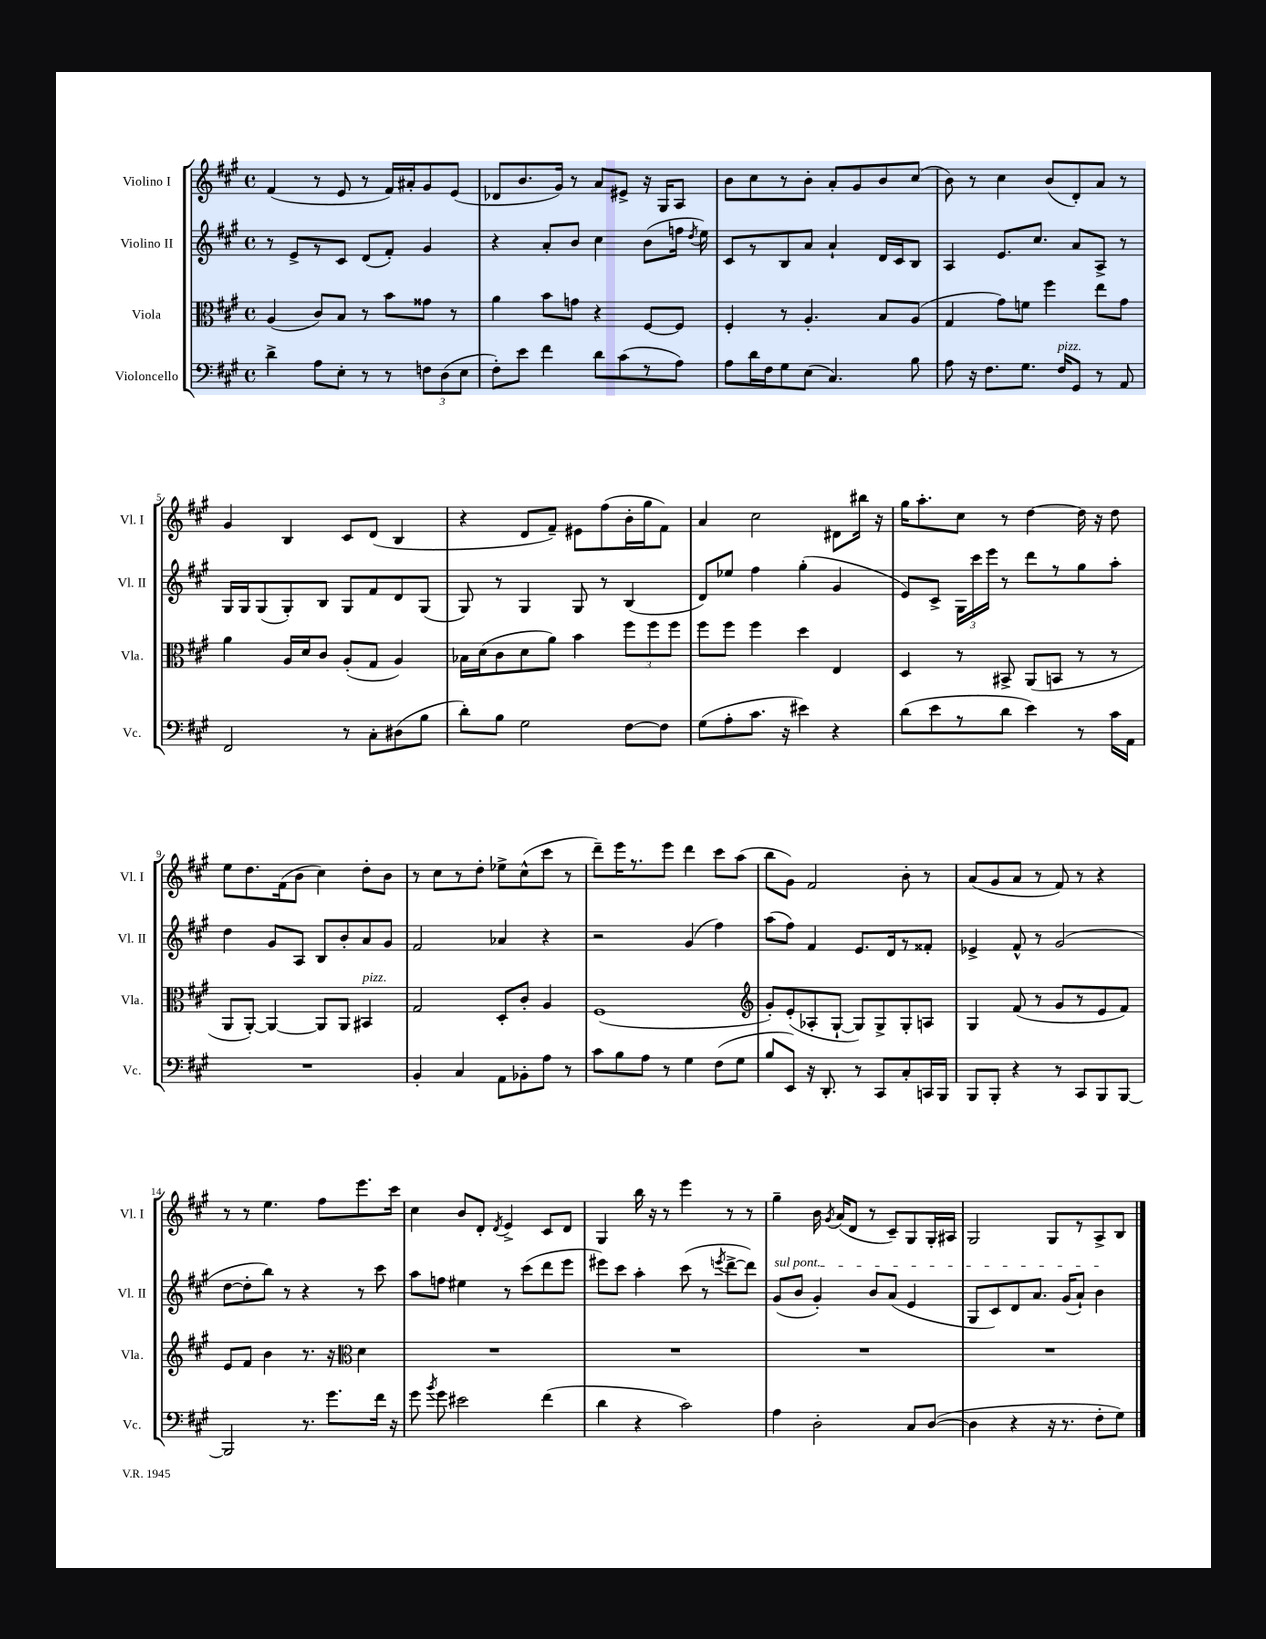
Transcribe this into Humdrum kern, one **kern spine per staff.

**kern	**kern	**kern	**kern
*staff4	*staff3	*staff2	*staff1
*clefF4	*clefC3	*clefG2	*clefG2
*k[f#c#g#]	*k[f#c#g#]	*k[f#c#g#]	*k[f#c#g#]
*M4/4	*M4/4	*M4/4	*M4/4
*met(c)	*met(c)	*met(c)	*met(c)
4d^	(4A	8r	(4f#
.	.	8e^	.
8A	8c#)	8r	8r
8E'	8B	8c#	8e
8r	8r	(8d	8r
8r	8b	8f#')	16f#)
.	.	.	16a#'
12F	8g##	4g#	8g#
(12D	.	.	.
.	8r	.	(8e
12E	.	.	.
=	=	=	=
8F#')	4a	4r	8d-
8e	.	.	8.b
4f#	8b	8a'	.
.	.	.	16g#)
.	8g	8b	8r
8d	4r	4cc#	8a
(8c#	.	.	8e#^
8r	[8F#	(8b	16r
.	.	.	16G#
8A)	8F#]	16ff	8A
.	.	8qdd	.
.	.	16ee)	.
=	=	=	=
8A	4F#'	8c#	8b
16d	.	8r	8cc#
16F#	.	.	.
8G#	8r	8B	8r
(8E	4.A'	8a	8b'
4.C#)	.	4a`	8a'
.	.	.	8g#
.	8B	16d	8b
.	.	16c#	.
8B	(8A	8B	(8cc#
=	=	=	=
8A	4G#	4A	8b)
16r	.	.	8r
8.F#	.	.	.
.	8g#)	8.e	4cc#
8.G#	8f	.	.
.	.	8.cc#	.
.	4ff#	.	(8b
16F#	.	.	.
8GG#	.	8a	8d')
8r	8ee	8A^	8a
8AA	8g#	8r	8r
=	=	=	=
2FF#	4a	16G#	4g#
.	.	16G#	.
.	.	(8G#	.
.	16A	8G#')	4B
.	16d	.	.
.	8c#	8B	.
8r	(8A'	8G#	8c#
8C#'	8G#	8f#	(8d
(8D#	4A)	8d	4B
8B	.	(8G#	.
=	=	=	=
8d')	16B-	8G#)	4r
.	(16d	.	.
8B	8c#	8r	.
2G#	8d	4G#	8d
.	8a)	.	8f#~)
.	4b	8G#	8e#
.	.	8r	(8ff#
[8F#	12ff#	(4B	16b'
.	.	.	16gg#
.	12ff#	.	.
8F#]	.	.	8f#)
.	12ff#	.	.
=	=	=	=
(8G#	8ff#	8d)	4a
8A'	8ff#	8ee-	.
8.c#	4ff#	4ff#	2cc#
16r	.	.	.
4e#)	4dd	(4gg#'	.
4r	4E	4g#	8d#
.	.	.	16bb#
.	.	.	16r
=	=	=	=
(8d	4D	8e)	16gg#
.	.	.	8.aa'
8e	.	8c#^	.
8r	8r	24G#	8cc#
.	.	24ccc#	.
.	.	24eee	.
8d	8BB#^	8r	8r
4e)	(8AA	8ddd	[4dd
.	8BB	8r	.
8r	8r	8gg#	16dd]
.	.	.	16r
16c#	8r	8aa'	8dd
16AA	.	.	.
=	=	=	=
1r	8AA	4dd	8ee
.	[8AA')	.	8.dd
.	4AA_	8g#	.
.	.	.	(16f#
.	.	8A	8b
.	8AA]	8B	4cc#)
.	8AA	8b'	.
.	4BB#	8a	8dd'
.	.	8g#	8b
=	=	=	=
4BB'	2G#	2f#	8r
.	.	.	8cc#
4C#	.	.	8r
.	.	.	8dd'
8AA	8D'	4a-	8ee-^
8BB-'	8c#'	.	(8cc#^^
8A	4A	4r	8ccc#
8r	.	.	8r
=	=	=	=
8c#	(1F#	2r	8ddd~)
8B	.	.	16eee
.	.	.	8.r
8A	.	.	.
8r	.	.	8eee
4G#	.	(4g#	4ddd
(8F#	.	4ff#)	8ccc#
8G#	.	.	(8aa
=	=	=	=
*	*clefG2	*	*
8B	8g#')	(8aa	8bb
8EE)	(8e'	8ff#)	8g#)
16r	8A-'	4f#	2f#
8.DD'	.	.	.
.	[8G#`	.	.
8r	8G#])	8.e	.
8CC#	8G#^	.	.
.	.	16d	.
8C#'	8G#'	8r	8b'
16CC	8A	8f##'	8r
16BBB	.	.	.
=	=	=	=
8BBB	4G#	4e-^	(8a
8BBB'	.	.	8g#
4r	(8f#	8f#^^	8a
.	8r	8r	8r
8r	8g#	(2g#	8f#)
8CC#	8r	.	8r
8BBB	8e	.	4r
[8BBB	8f#)	.	.
=	=	=	=
2BBB]	8e	[8dd	8r
.	8f#	8dd']	8r
.	4b	8bb)	4.ee
.	.	8r	.
8.r	8.r	4r	.
.	.	.	8ff#
8.g#	16r	.	.
*	*clefC3	*	*
.	4d	8r	8.eee
16f#	.	8ccc#	.
16r	.	.	16ccc#
=	=	=	=
8g#	1r	8aa	4cc#
8qb	.	.	.
8g#	.	8ff	.
2e#	.	4ee#	8b
.	.	.	8d'
.	.	.	8qd
.	.	8r	4e^
.	.	(8ccc#	.
(4f#	.	8ddd	8c#
.	.	8eee	8d
=	=	=	=
4d	1r	8eee#)	4G#
.	.	8ccc#	.
4r	.	4aa'	16bb
.	.	.	16r
.	.	.	8r
2c#)	.	(8ccc#	4eee
.	.	8r	.
.	.	8qeee	.
.	.	[8ddd^	8r
.	.	8ddd])	8r
=	=	=	=
4A	1r	(8g#	4gg#~
.	.	8b	.
2D'	.	4g#')	16b
.	.	.	8qg#
.	.	.	(16a
.	.	.	8d
.	.	8b	8r
.	.	(8a	8c#~)
8C#	.	4e	8G#
([8D	.	.	16G#'
.	.	.	16A#
=	=	=	=
4D]	1r	8G#	2G#
.	.	8c#)	.
4r	.	8d	.
.	.	8.a	.
16r	.	.	8G#
8.r	.	(16g#	.
.	.	8a`)	8r
8F#'	.	4b	8A^
8G#)	.	.	8B
==	==	==	==
*-	*-	*-	*-
